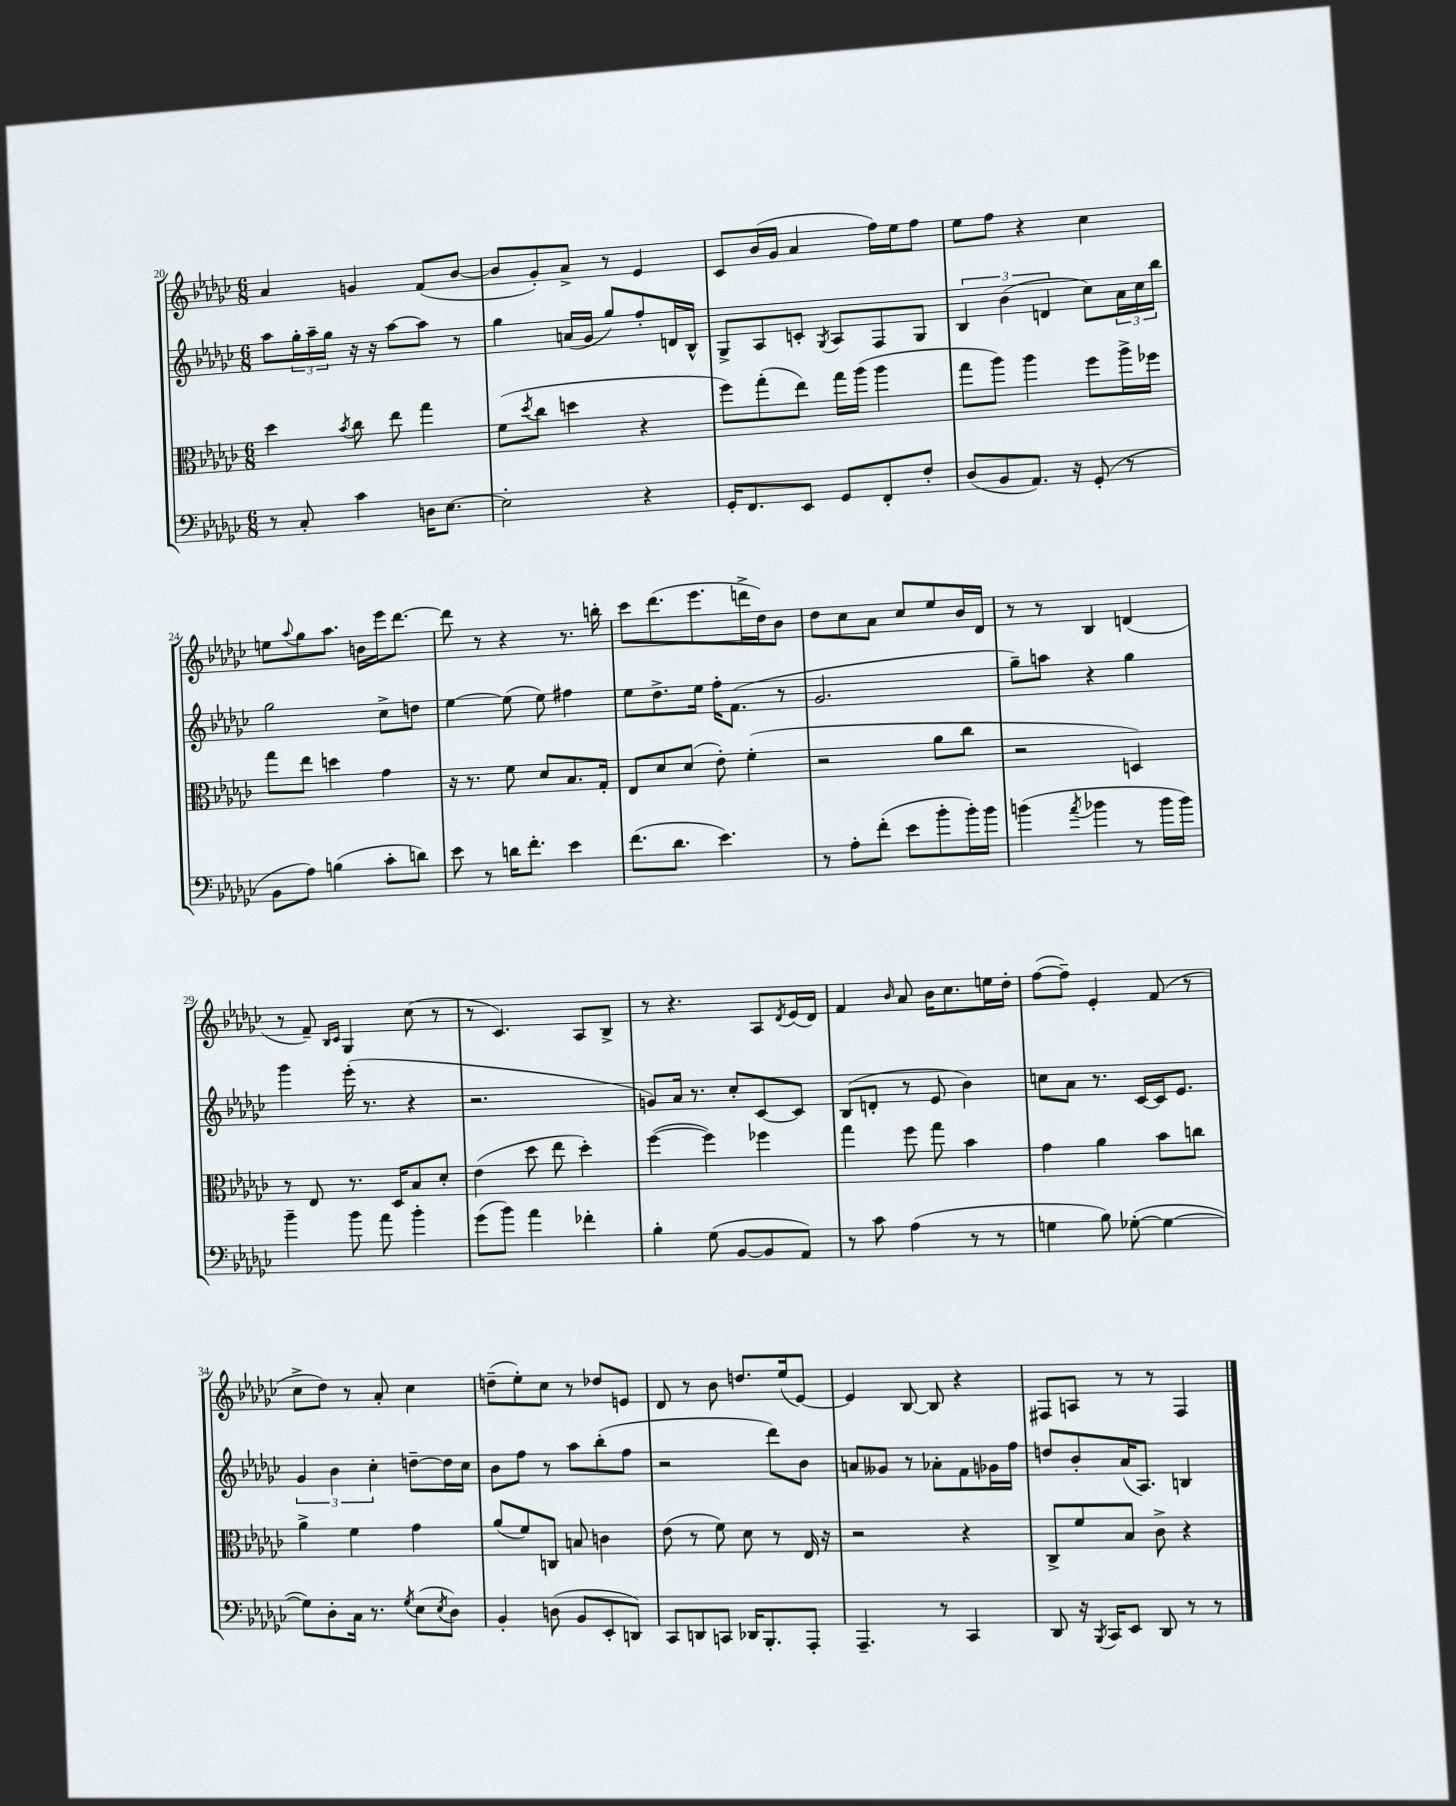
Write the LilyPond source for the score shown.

<<
\new StaffGroup <<
\new Staff = "s0" {
    \clef treble \key ges \major \numericTimeSignature \time 6/8
    aes'4 g'4 f'8( bes'8~ |
    bes'8 ges'8-.) aes'8-> r8 ees'4 |
    ces'8 bes'16( ges'16 aes'4 f''16) ees''16 f''8 |
    ees''8 f''8 r4 ces''4 |
    e''8 \appoggiatura { aes''8 } ges''8 aes''8. b'16 ees'''16 des'''8.~ |
    des'''8 r8 r4 r8. b''16-. |
    ces'''8 des'''8.( ees'''8. d'''16-> des''16) bes'8 |
    des''8 ces''8 aes'8 ces''8 ees''8 bes'16 des'16 |
    r8 r8 bes4 d'4( |
    r8 f'8--) \grace { bes16 ces'16 } ges4 ces''8( r8 |
    r8 ces'4.) aes8 bes8-> |
    r8 r4. aes8 \acciaccatura { des'8 } ees'16( des'16) |
    f'4 \grace { bes'16 } aes'8 bes'16 ces''8. e''16 des''16-. |
    f''8~( f''8--) ees'4-. f'8( r8 |
    ces''8-> des''8) r8 aes'8-. ces''4 |
    d''8--( ees''8-.) ces''8 r8 des''8 e'8 |
    des'8 r8 bes'8 d''8. ees''16( ees'8~) |
    ees'4 bes8~ bes8 r4 |
    fis8 a8 r8 r8 fis4 \bar "|." |
}
\new Staff = "s1" {
    \clef treble \key ges \major \numericTimeSignature \time 6/8
    aes''8 \tuplet 3/2 { ges''16-. aes''16-- ges''16 } r16 r16 aes''8~ aes''8 r8 |
    ges''4 a'16( ges'16 ges''8) f''8-. d'16 bes16-^ |
    ges8-> aes8 c'8-. \acciaccatura { ges8 } aes8 f8 ges8 |
    \tuplet 3/2 { bes4 bes'4( d'4 } ces''8) \tuplet 3/2 { aes'16 ces''16 bes''16 } |
    ges''2 ces''8-> d''8 |
    ees''4~ ees''8( ees''8) fis''4 |
    ees''8 des''8.-> ees''16 f''16-. f'8.( r8 |
    ges'2. |
    ges''8--) a''8 r4 ges''4 |
    ges'''4 ees'''16-.( r8. r4 |
    r2. |
    g'8) aes'16 r8. ces''8-. ces'8~ ces'8 |
    bes8( d'8-. r8 ees'8 bes'4) |
    c''8 aes'8 r8. ces'16~ ces'16 ees'8. |
    \tuplet 3/2 { ges'4 bes'4 ces''4-. } d''8~-- d''16 ces''16 |
    bes'8 f''8 r8 aes''8 bes''8-.( f''8 |
    r2 des'''8) bes'8 |
    a'8 geses'8 r8 aes'8-. f'8 ges'16 f''16 |
    d''8 bes'8-. aes'16( aes8.) b4 \bar "|." |
}
\new Staff = "s2" {
    \clef alto \key ges \major \numericTimeSignature \time 6/8
    des''4 \acciaccatura { bes'8 } ces''8 ees''8 ges''4 |
    f'8( \acciaccatura { des''8 } ces''8 d''4 r4 |
    f''8) ges''8-.( ees''8) ges''16 aes''16( aes''4 |
    ges''8 aes''8) aes''4 f''8 aes''16-> fes''16 |
    ges''8 ees''8 d''4 ges'4 |
    r16 r8. f'8 des'8 bes8. ges16-. |
    ees8 des'8 des'8( ees'8-.) f'4-.( |
    r2 aes'8 ces''8 |
    r2 d4) |
    r8 ees8 r8. des16 bes8 des'8-. |
    ees'4( des''8 ees''8 des''4-.) |
    f''4~( f''4) fes''4 |
    ges''4 f''8 ges''8 bes'4 |
    ges'4 aes'4 bes'8 c''8 |
    aes'4-> f'4 ges'4 |
    aes'8( f'8) c8 b8 c'4 |
    ees'8( r8 f'8) des'8 r8 ees16 r16 |
    r2 r4 |
    ces8-> f'8 bes8 ces'8-> r4 \bar "|." |
}
\new Staff = "s3" {
    \clef bass \key ges \major \numericTimeSignature \time 6/8
    r8 ces8-. ces'4 d16 ees8.~ |
    ees2-. r4 |
    ges,16-. f,8. ees,8 ges,8 f,8-. f8-. |
    des8( bes,8 aes,8.) r16 ges,8-.( r8 |
    bes,8 aes8) b4( ces'8-. d'8) |
    ees'8 r8 d'16 f'8.-. ees'4 |
    f'8.( des'8. ees'4.) |
    r8 aes8-. f'8-.( ees'8 bes'8-. bes'16-.) bes'16 |
    b'4( \acciaccatura { aes'8 } bes'4 r8 bes'16 bes'16) |
    bes'4-- bes'8 aes'8 bes'4-. |
    ges'8( bes'8) aes'4 fes'4-. |
    bes4-. ges8( bes,8~ bes,8 aes,8) |
    r8 ces'8 aes4( r8 r8 |
    g4 bes8) ges8~-.( ges4~ |
    ges8) des8-. ces16 r8. \acciaccatura { ges8 } ees8( \acciaccatura { ees8 } des8) |
    bes,4-. d8( bes,8 ees,8-. d,8) |
    ces,8 d,8 c,8 des,16 bes,,8.-. aes,,8-. |
    aes,,4.-- r8 ces,4 |
    des,8 r16 \acciaccatura { bes,,8 } ces,16 ees,8 des,8 r8 r8 \bar "|." |
}
>>
>>
\layout { \context { \Score currentBarNumber = #20 } }
